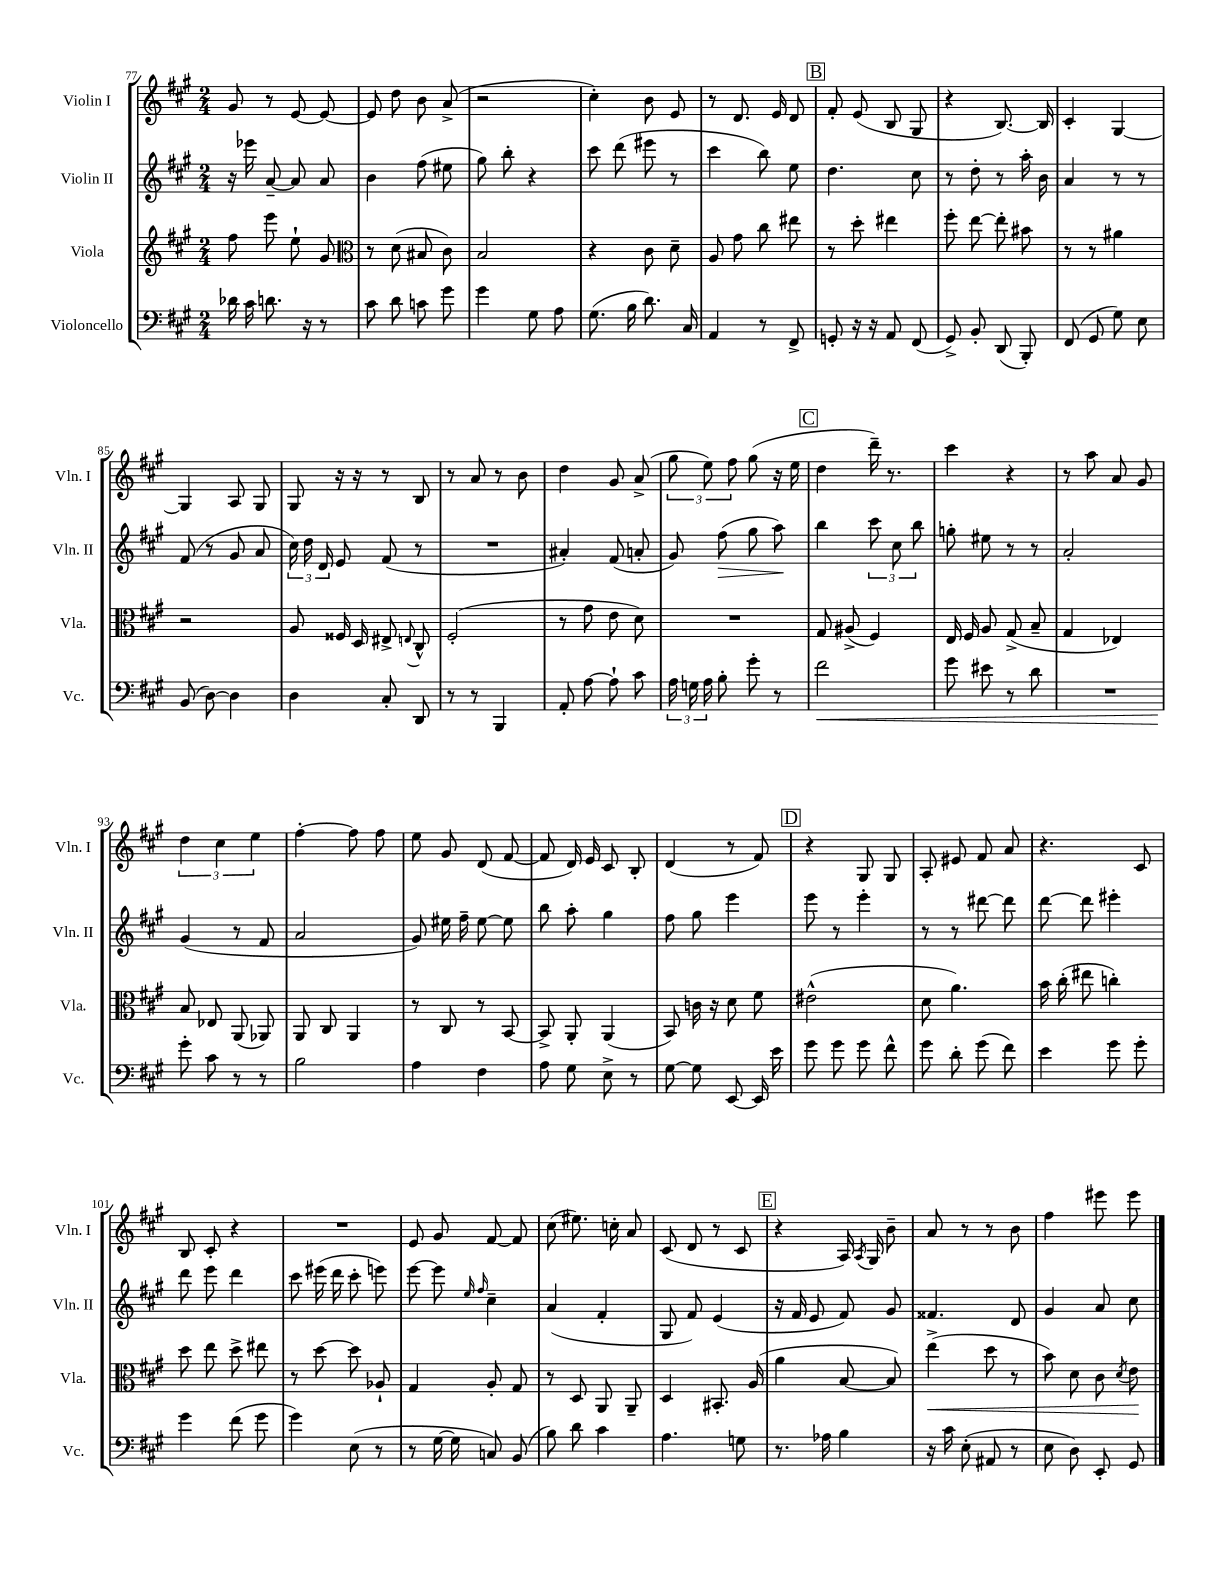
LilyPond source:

<<
\new StaffGroup <<
\new Staff = "s0" \with { instrumentName = "Violin I" shortInstrumentName = "Vln. I" } {
    \clef treble \key a \major \numericTimeSignature \time 2/4
    \autoBeamOff gis'8 r8 e'8~ e'8~ |
    e'8 d''8 b'8 a'8->( |
    r2 |
    cis''4-.) b'8 e'8 |
    r8 d'8. e'16 d'8 |
    \mark \markup { \box "B" } fis'8-. e'8( b8 gis8 |
    r4 b8.~) b16 |
    cis'4-. gis4~ |
    gis4 a8 gis8 |
    gis8 r16 r16 r8 b8 |
    r8 a'8 r8 b'8 |
    d''4 gis'8 a'8->( |
    \tuplet 3/2 { gis''8 e''8) fis''8 } gis''8( r16 e''16 |
    \mark \markup { \box "C" } d''4 d'''16--) r8. |
    cis'''4 r4 |
    r8 a''8 a'8 gis'8 |
    \tuplet 3/2 { d''4 cis''4 e''4 } |
    fis''4~-. fis''8 fis''8 |
    e''8 gis'8 d'8( fis'8~ |
    fis'8 d'16) e'16 cis'8 b8-. |
    d'4( r8 fis'8) |
    \mark \markup { \box "D" } r4 gis8 gis8 |
    a8-. eis'8 fis'8 a'8 |
    r4. cis'8 |
    b8 cis'8-. r4 |
    R2 |
    e'8 gis'8 fis'8~ fis'8 |
    cis''8( eis''8.) c''16-. a'8 |
    cis'8( d'8 r8 cis'8 |
    \mark \markup { \box "E" } r4 a16) \acciaccatura { a8 } gis16 b'8-- |
    a'8 r8 r8 b'8 |
    fis''4 eis'''8 eis'''8 \bar "|." |
}
\new Staff = "s1" \with { instrumentName = "Violin II" shortInstrumentName = "Vln. II" } {
    \clef treble \key a \major \numericTimeSignature \time 2/4
    \autoBeamOff r16 ees'''16 a'8~-- a'8 a'8 |
    b'4 fis''8( eis''8 |
    gis''8) b''8-. r4 |
    cis'''8 d'''8( eis'''8 r8 |
    cis'''4 b''8) e''8 |
    \mark \markup { \box "B" } d''4. cis''8 |
    r8 d''8-. r8 a''16-. b'16 |
    a'4 r8 r8 |
    fis'8( r8 gis'8 a'8 |
    \tuplet 3/2 { cis''16) d''16 d'16 } e'8 fis'8( r8 |
    R2 |
    ais'4-.) fis'8( a'8-. |
    gis'8) fis''8\>( gis''8 a''8\!) |
    \mark \markup { \box "C" } b''4 \tuplet 3/2 { cis'''8 cis''8 b''8 } |
    g''8-. eis''8 r8 r8 |
    a'2-. |
    gis'4( r8 fis'8 |
    a'2 |
    gis'8) eis''16 fis''16-- eis''8~ eis''8 |
    b''8 a''8-. gis''4 |
    fis''8 gis''8 e'''4 |
    \mark \markup { \box "D" } e'''8 r8 e'''4-. |
    r8 r8 dis'''8~ dis'''8 |
    d'''8~ d'''8 eis'''4-. |
    d'''8 e'''8 d'''4 |
    cis'''8 eis'''16( d'''16 cis'''8-. e'''8) |
    e'''8~ e'''8 \grace { e''16 fis''16 } cis''4-- |
    a'4( fis'4-. |
    gis8 fis'8) e'4( |
    \mark \markup { \box "E" } r16 fis'16 e'8 fis'8) gis'8 |
    fisis'4. d'8 |
    gis'4 a'8 cis''8 \bar "|." |
}
\new Staff = "s2" \with { instrumentName = "Viola" shortInstrumentName = "Vla." } {
    \clef treble \key a \major \numericTimeSignature \time 2/4
    \autoBeamOff fis''8 e'''8 e''8-! gis'8 |
    \clef alto r8 d'8( bis8 cis'8) |
    b2 |
    r4 cis'8 d'8-- |
    a8 gis'8 cis''8 eis''8 |
    \mark \markup { \box "B" } r8 d''8-. eis''4 |
    fis''8-. e''8~ e''8-. bis'8 |
    r8 r8 ais'4 |
    r2 |
    a8 fisis16 d16 eis8-> \appoggiatura { e8 } cis8-^ |
    fis2-.( |
    r8 gis'8 e'8 d'8) |
    R2 |
    \mark \markup { \box "C" } gis8 ais8->( fis4) |
    e16 fis16 a8 gis8->( b8-- |
    gis4 ees4) |
    b8 ees8 a,8( aes,8) |
    a,8 cis8 a,4 |
    r8 cis8 r8 b,8~ |
    b,8-> a,8-. a,4( |
    b,8) c'16 r16 d'8 fis'8 |
    \mark \markup { \box "D" } eis'2-^( |
    d'8 a'4.) |
    b'16 cis''16-.( eis''8 c''4-.) |
    d''8 e''8 d''8-> eis''8 |
    r8 d''8~ d''8 aes8-! |
    gis4 a8-. gis8 |
    r8 d8 a,8 a,8-- |
    d4 bis,8.-. a16( |
    \mark \markup { \box "E" } a'4 b8~ b8) |
    e''4->\<( d''8 r8 |
    b'8) d'8 cis'8 \acciaccatura { d'8 } e'8\! \bar "|." |
}
\new Staff = "s3" \with { instrumentName = "Violoncello" shortInstrumentName = "Vc." } {
    \clef bass \key a \major \numericTimeSignature \time 2/4
    \autoBeamOff des'16 cis'16 d'8. r16 r8 |
    cis'8 d'8 c'8 gis'8 |
    gis'4 gis8 a8 |
    gis8.( b16 d'8.) cis16 |
    a,4 r8 fis,8-> |
    \mark \markup { \box "B" } g,8-. r16 r16 a,8 fis,8( |
    gis,8->) b,8-. d,8( b,,8-.) |
    fis,8( gis,8 gis8) e8 |
    b,8( d8~) d4 |
    d4 cis8-. d,8 |
    r8 r8 b,,4 |
    a,8-. a8~ a8-! cis'8 |
    \tuplet 3/2 { a16 g16 a16 } b8-. gis'8-. r8 |
    \mark \markup { \box "C" } fis'2\< |
    gis'8 eis'8 r8 d'8 |
    R2 |
    gis'8-.\! cis'8 r8 r8 |
    b2 |
    a4 fis4 |
    a8 gis8 e8-> r8 |
    gis8~ gis8 e,8~ e,16 e'16 |
    \mark \markup { \box "D" } gis'8 gis'8 gis'8 fis'8-^ |
    gis'8 d'8-. gis'8( fis'8) |
    e'4 gis'8 gis'8-. |
    gis'4 fis'8( gis'8 |
    gis'4) e8( r8 |
    r8 gis16~ gis16 c8) b,8( |
    b8) d'8 cis'4 |
    a4. g8 |
    \mark \markup { \box "E" } r8. aes16 b4 |
    r16 cis'16 e8-.( ais,8 r8 |
    e8 d8) e,8-. gis,8 \bar "|." |
}
>>
>>
\layout { \context { \Score currentBarNumber = #77 } }
